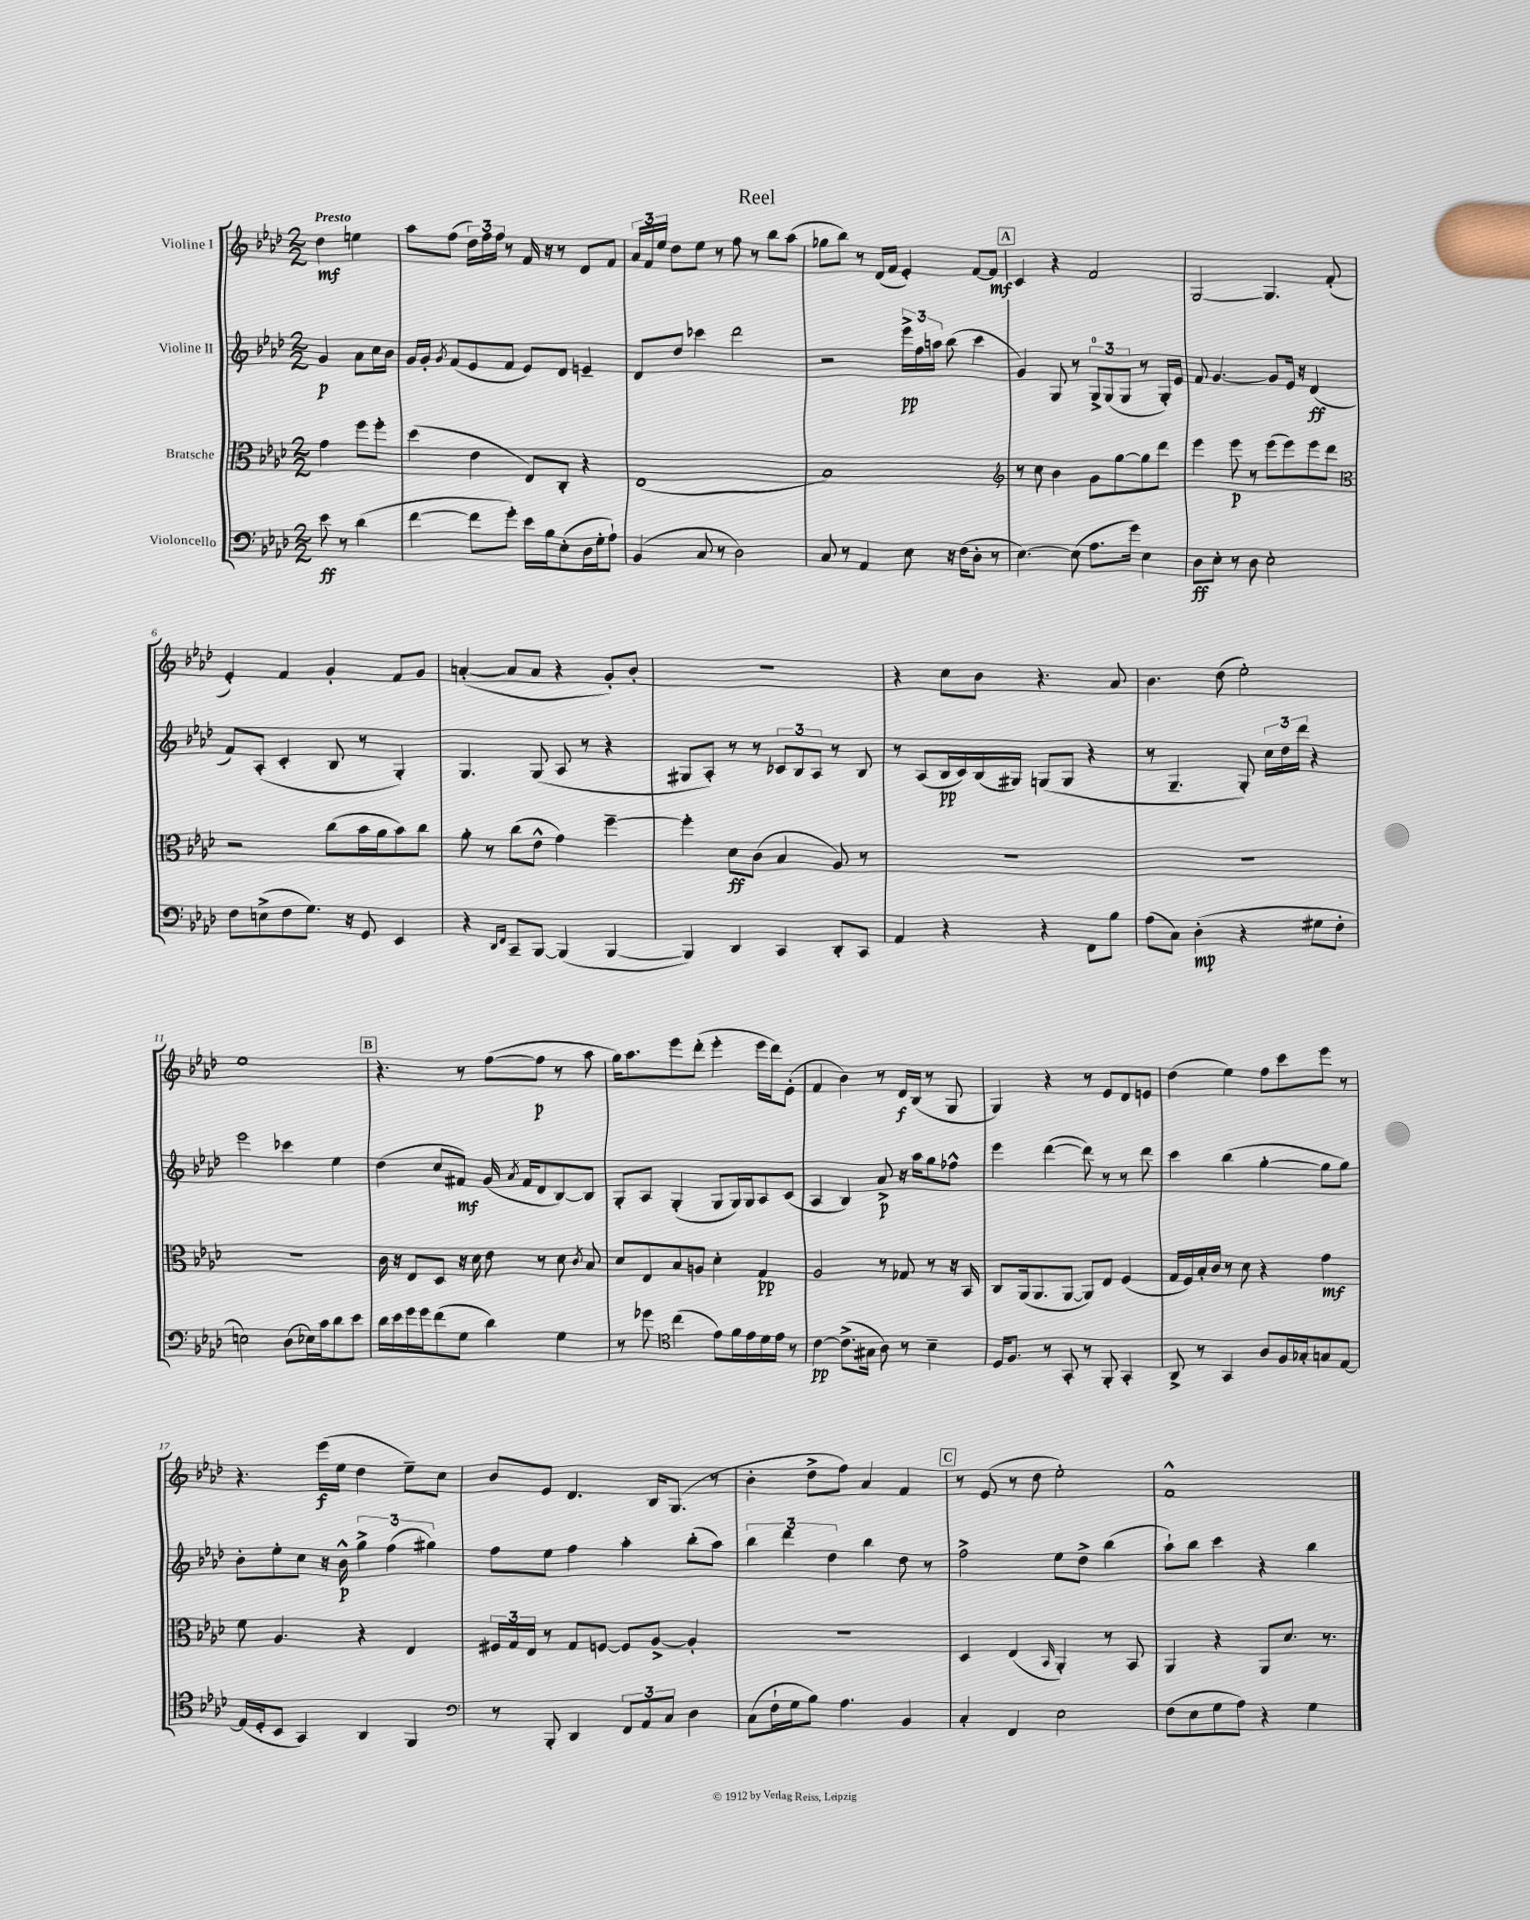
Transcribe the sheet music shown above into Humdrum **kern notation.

**kern	**kern	**kern	**kern
*staff4	*staff3	*staff2	*staff1
*clefF4	*clefC3	*clefG2	*clefG2
*k[b-e-a-d-]	*k[b-e-a-d-]	*k[b-e-a-d-]	*k[b-e-a-d-]
*M2/2	*M2/2	*M2/2	*M2/2
8e-	4g	4g	4dd-
8r	.	.	.
(4d-	8ff	8a-	4ee
.	8ff'	16cc	.
.	.	16b-	.
=	=	=	=
[4f	(4dd-	16g	8aa-
.	.	16g'	.
.	.	8qg	.
.	.	(8f	(8ff
8f]	4e-	8e-	24dd-)
.	.	.	24ff
.	.	.	24ff
8g')	.	8f	8r
16e-	8E-)	8e-)	16f
16B-	.	.	16r
(8E-'	8C'	8d-	8r
16D-	4r	4e~	8d-
16G'	.	.	.
8A-`)	.	.	8f
=	=	=	=
(4BB-	(1E-	8d-	24a-
.	.	.	24f
.	.	.	24ee-
.	.	8dd-	8dd-
8C	.	4ccc-	8ee-
8r	.	.	8r
2D-)	.	2ddd-	8ff
.	.	.	8r
.	.	.	8bb-
.	.	.	(8aa-
=	=	=	=
8C	1B-)	2r	8gg-
8r	.	.	8bb-)
4AA-	.	.	8r
.	.	.	(16d-
.	.	.	16f
8E-	.	24eee-^	4e-')
.	.	24ff	.
.	.	24aa	.
16r	.	(8bb-	.
(16F	.	.	.
8D-'	.	4ccc	[8f
8r	.	.	8f]
=	=	=	=
*	*clefG2	*	*
[4.E-)	8r	4g)	4c
.	8cc	.	.
.	4b-	8G	4r
(8E-]	.	8r	.
8.A-	8g	12G^	2f
.	.	(12G	.
.	[8gg	.	.
.	.	12G	.
16g)	.	.	.
4E-	8gg]	8r	.
.	8ddd-	16G')	.
.	.	16e-	.
=	=	=	=
8D-	4eee-	8f	[2G
8E-'	.	[4.g	.
8r	8eee-	.	.
8D-	8r	.	.
2E-'	(8eee-	8g]	4.G]
.	8eee-)	16e-	.
.	.	16r	.
.	8eee-	(4d-	.
.	8ddd-	.	(8f'
=	=	=	=
*	*clefC3	*	*
8F	2r	8f)	4e-')
(8E^	.	(8A-'	.
8F	.	4c'	4f
8.G)	.	.	.
.	(8cc	8B-	4g'
16r	.	.	.
8GG	16b-	8r	.
.	16a-	.	.
4EE-	8b-)	4G')	8f
.	8cc	.	8g
=	=	=	=
4r	8a-'	4.G	([4a'
.	8r	.	.
16qqDD-	.	.	.
16qqFF	.	.	.
8CC~	(8cc	.	8a]
[8BBB-	8e-^^	(8G	8a
(4BBB-]	4g)	8A-	4r
.	.	8r	.
[4BBB-	[4ff~	4r	8g')
.	.	.	8b-'
=	=	=	=
4BBB-])	4ff']	8G#	1r
.	.	8A-')	.
4DD-	8d-	8r	.
.	(8c	8r	.
4CC	4B-	12c-	.
.	.	12B-	.
.	.	12A-	.
8DD-'	8A-)	8r	.
8CC	8r	8B-	.
=	=	=	=
4AA-	1r	8r	4r
.	.	(8A-	.
4r	.	16B-	8cc
.	.	16c)	.
.	.	(16B-	8b-
.	.	16G#)	.
4r	.	(8G	4.r
.	.	8G	.
8FF	.	4r	.
8B-	.	.	8a-
=	=	=	=
(8A-	1r	8r	4.b-
8C)	.	4.G~	.
(4D-'	.	.	.
.	.	.	(8dd-
4r	.	8G')	2ee-')
.	.	24cc	.
.	.	24dd-	.
.	.	24ddd-	.
8G#	.	4r	.
8F'	.	.	.
=	=	=	=
2E)	1r	2eee-	1ee-
(8D-	.	4ccc-	.
16E-)	.	.	.
16c	.	.	.
8d-	.	4ee-	.
8e-	.	.	.
=	=	=	=
16d-	16c	(4dd-	4.r
16e-	16r	.	.
16g	8E-	.	.
16g	.	.	.
(8f	8D-	8cc	.
8G	16r	8f#)	8r
.	16d-	.	.
4d-)	8e-	(16g	([8ff
.	.	8qa-	.
.	.	16f#	.
.	8r	8d-	8ff]
4G	8d-	[8B-)	8r
.	8qc	.	.
.	8B-	8B-]	8aa-
=	=	=	=
8r	8d-	8G'	16gg)
.	.	.	8.aa-
8g-	8E-	8A-	.
*clefC4	*	*	*
(4cc	8B-	(4G'	8eee-
.	8A	.	(8ddd-'
8e-)	4d-'	8G	4eee-'
16f	.	16G)	.
16e-	.	16G	.
16d-	4G	8A-	16eee-
16e-	.	.	16ddd-)
8r	.	(8c	(8e-'
=	=	=	=
[4c	2A-	4A-	4f
(8.c^]	.	4B-)	4b-)
16G#	.	.	.
8A-)	8r	8a-^	8r
8r	8G-	16r	16d-
.	.	16aa-	(16B-
4B-~	8r	8gg	8r
.	16r	8ff-^^	8G
.	16BB-	.	.
=	=	=	=
16D-	8C	4eee-	4G)
8.F	.	.	.
.	(16AA-	.	.
.	8.AA-	.	.
8r	.	([4ddd-	4r
8GG'	[8AA-	.	.
8r	8AA-])	8ddd-])	8r
8FF'	8E-	8r	8e-
4GG'	(4F	8r	8d-
.	.	8ddd-	8e
=	=	=	=
8AA-^	16G	4ccc	(4dd-
.	16F)	.	.
8r	16B-'	.	.
.	16c	.	.
4GG	8r	(4bb-	4ee-)
.	8d-	.	.
8A-	4r	[4gg'	8ff
16F	.	.	8ccc
16G-'	.	.	.
8G	4g	8gg]	8eee-
[8E-	.	8gg)	8r
=	=	=	=
(16E-]	8f	8b-'	4.r
16D-'	.	.	.
8BB-	4.A-	8ee-'	.
4GG)	.	8cc	.
.	.	16r	(16eee-
.	.	16b-^^	16ee-
4AA-	4r	6gg^	4dd-
.	.	(6ff	.
4FF	4E-	.	8ee-~)
.	.	6gg#)	.
.	.	.	8cc
=	=	=	=
*clefF4	*	*	*
8r	24F#	8ff	8b-
.	24G	.	.
.	24E-	.	.
8BBB-'	8r	8ee-	8e-
4DD-	8G	4ff	4.d-
.	[8F	.	.
12FF	8F]	4aa-'	.
12AA-	.	.	.
.	[8A-^	.	16B-
12C	.	.	.
.	.	.	(8.G
4D-	4A-']	(8bb-'	.
.	.	8aa-)	8r
=	=	=	=
(8C	1r	6bb-	4b-'
16F`	.	.	.
.	.	6ddd-	.
16G	.	.	.
8B-)	.	.	8dd-^
.	.	6dd-	.
4.A-	.	.	8ff)
.	.	4bb-	4a-
4BB-	.	8dd-	4f
.	.	8r	.
=	=	=	=
4C'	4D-	2ff^	8r
.	.	.	(8e-
4FF	(4E-	.	8r
.	.	.	8dd-
.	16qqBB-	.	.
2E-	4AA-')	8ee-	2ee-')
.	.	8dd-^	.
.	8r	(4bb-	.
.	8BB-	.	.
=	=	=	=
(8F	4AA-	8aa-`)	1f^^
8E-	.	8bb-	.
8G	4r	4ccc	.
8A-)	.	.	.
4r	8AA-	4r	.
.	8.d-	.	.
4G	.	4bb-	.
.	8.r	.	.
==	==	==	==
*-	*-	*-	*-
